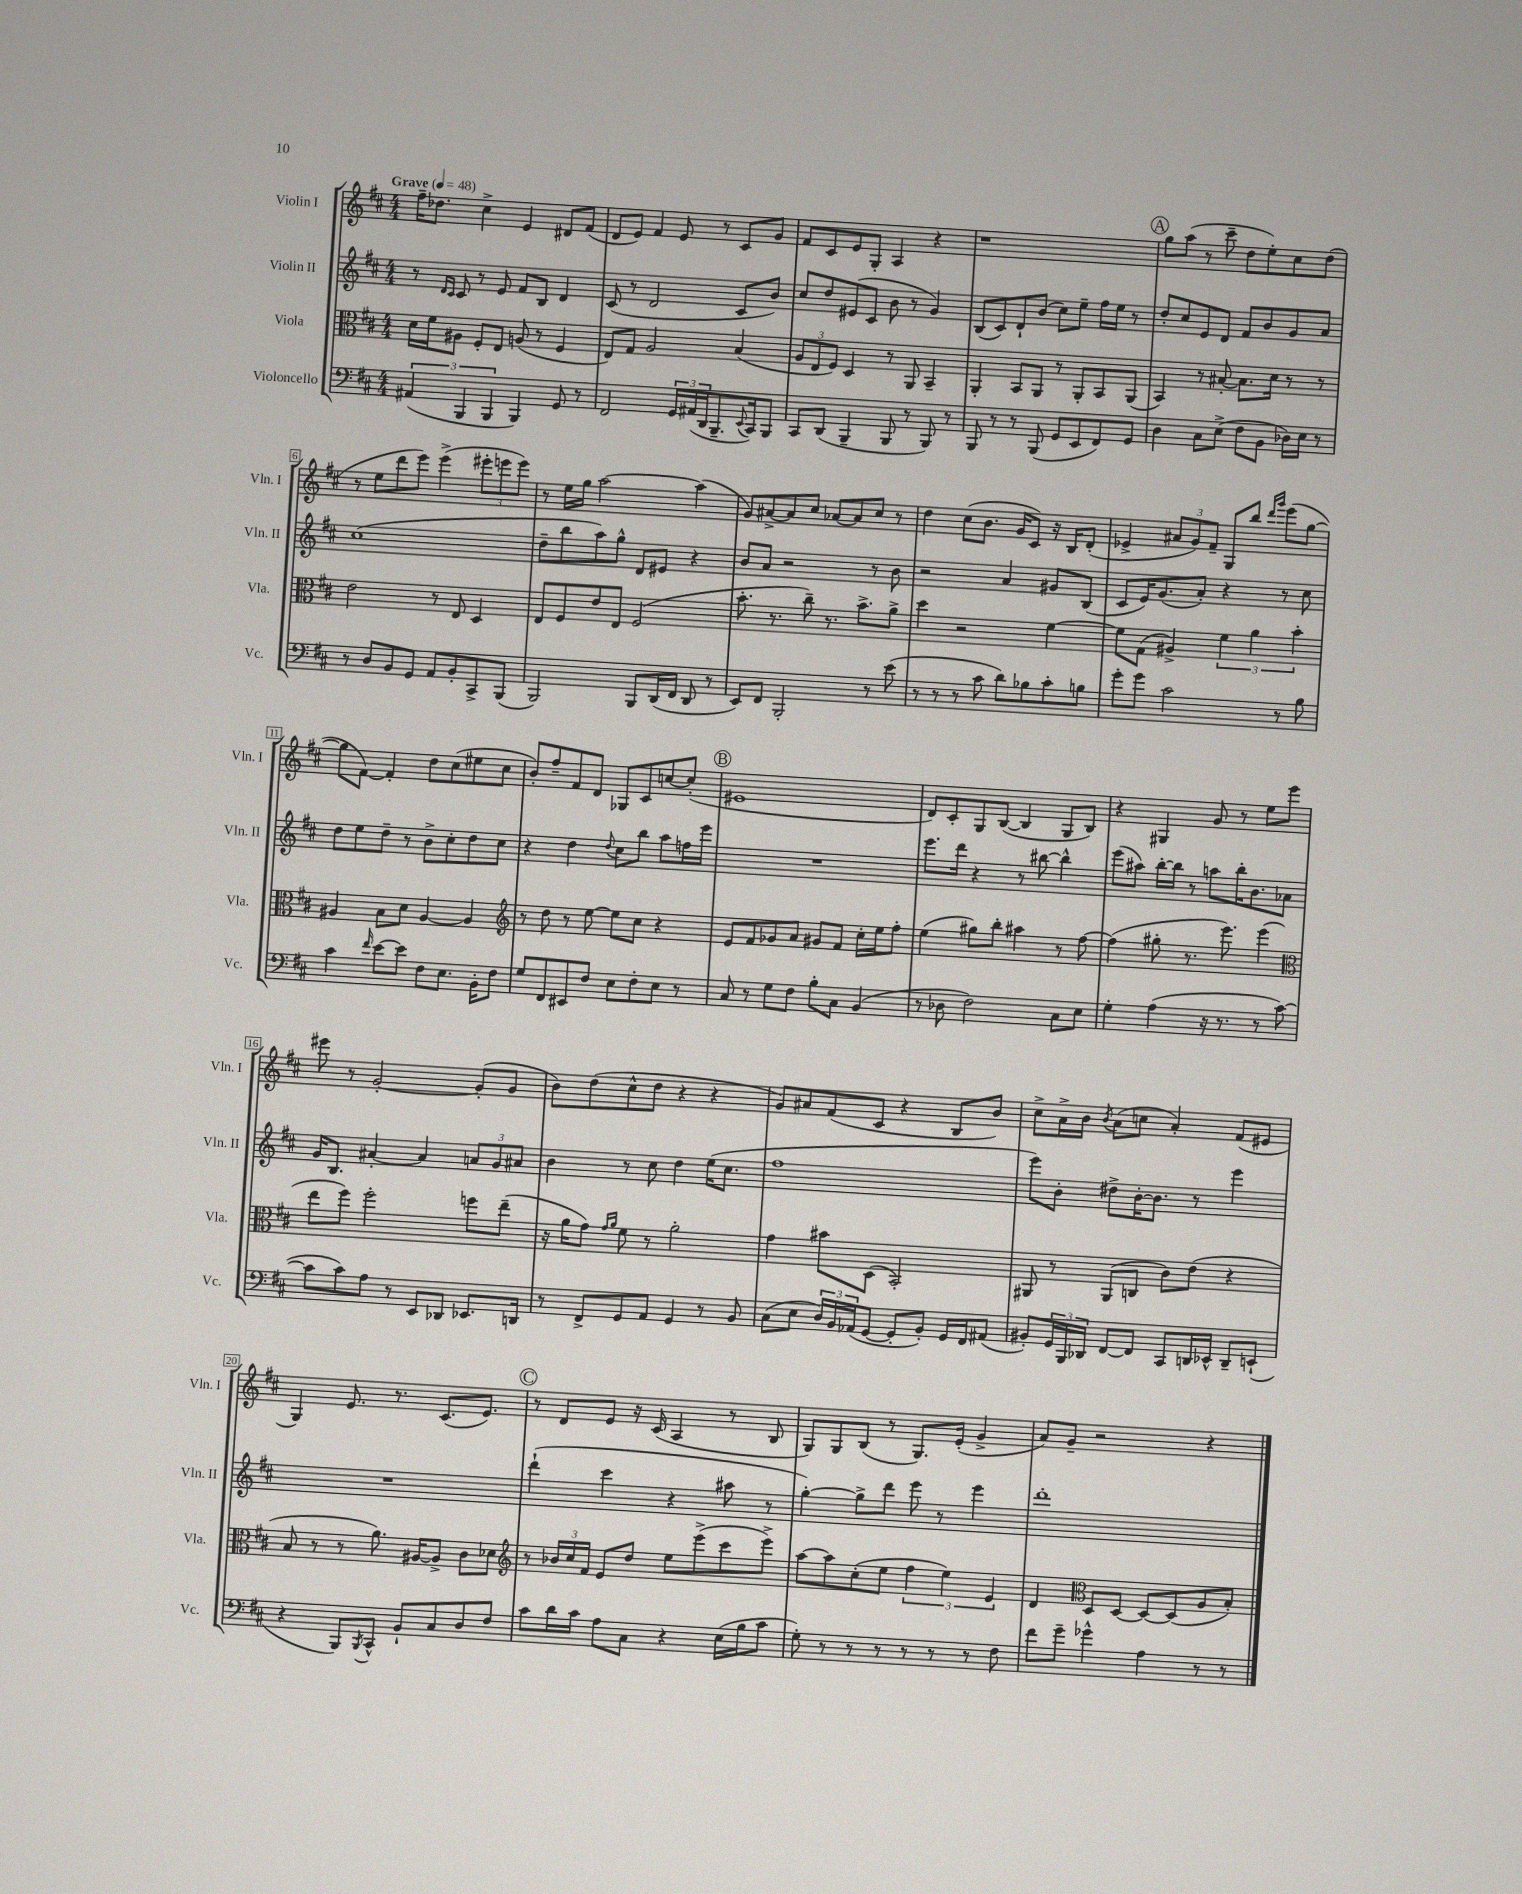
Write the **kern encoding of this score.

**kern	**kern	**kern	**kern
*staff4	*staff3	*staff2	*staff1
*clefF4	*clefC3	*clefG2	*clefG2
*k[f#c#]	*k[f#c#]	*k[f#c#]	*k[f#c#]
*M4/4	*M4/4	*M4/4	*M4/4
*MM48	*MM48	*MM48	*MM48
(6AA#/	16d\LL	8r	16ff#~\LK
.	16f#\J	.	8.dd-\J
.	.	16qqd/LL	.
.	.	16qqc#/JJ	.
.	8A#\J	8c#/	.
6BBB/	.	.	.
.	8F#'/L	8r	4cc#^\
6BBB/	.	.	.
.	8E/J	8e/	.
4BBB/)	(8A/	8f#/L	4e/
.	8r	8B/J	.
8GG/	4F#/	4d/	8d#/L
8r	.	.	(8f#/J
=	=	=	=
2FF#/	8E/L)	(8c#/	8d/L
.	8G/J	8r	8e/J)
.	2A/	2d/	4f#/
24GG/LL	.	.	8e/
(24AA#/	.	.	.
24DD/J	.	.	.
8.BBB~/	.	.	8r
.	(4B/	8c#/L	8c#/L
8qqEE/	.	.	.
16CC#/k)	.	.	.
8BBB/J	.	8b/J)	8g/J
=	=	=	=
8CC#/L	12A/L	8cc#/L	8f#/L
.	12E/	.	.
(8DD/J	.	8dd/	8c#/
.	12F#/J)	.	.
4BBB~/	4D/	(8e#/	8e/
.	.	8c#/J	8G'/J
8BBB/	8r	8b\	4A/
8r	8AA/	8r	.
8BBB/)	4BB~/	4g/)	4r
8r	.	.	.
=	=	=	=
8BBB/	4AA'/	(8B/L	1r
8r	.	8c#/)	.
8r	8BB/L	8d`/	.
(8BBB/	8AA/J	(8b/J	.
8GG/L	8r	8cc#\L)	.
8EE/	8AA'/L	8ee~\J	.
8FF#/)	8BB/	16ff#\LL	.
.	.	16ee\JJ	.
8GG/J	(8AA/J	8r	.
=	=	=	=
4D\	4BB/)	8dd'/L	8gg\L
.	.	8cc#/	(8aa\J
8C#\L	8r	8e/	8r
(8E^\J	[8B#'/	8d/J	8ccc#~\
8F#\L	8.B#\]L	8f#/L	8dd\L
8BB\J	.	8b/	8ee'\)
.	16d\Jk	.	.
16D-\LL)	8r	8g/	8cc#\
16E\JJ	.	.	.
8r	8r	8a/J	(8dd\J
=	=	=	=
8r	2e\	(1cc#	8r
8D/L	.	.	8ee\L
8BB/	.	.	8ddd\
8GG/J	.	.	8eee\J)
8AA/L	8r	.	(4eee^\
8BB'/	8E/	.	.
8CC#^/	4D/	.	12eee#'\L
.	.	.	12eee\
(8BBB/J	.	.	.
.	.	.	12eee\J)
=	=	=	=
2BBB/)	8E/L	8dd~\L	8r
.	8F#/	8bb\	16ee\LL
.	.	.	16gg\JJ
.	8e/	8aa\)	[2aa\
.	8E/J	8gg^^\J	.
8BBB/L	(2F#/	8d/L	.
(16DD/L	.	8e#/J	.
16FF#/JJ	.	.	.
8DD/	.	4r	(4aa\]
8r	.	.	.
=	=	=	=
8EE/L)	8.b'\	8b/L	8g/L)
8FF#/J	.	8a/J	[8a#^/
.	8.r	.	.
2BBB'/	.	2r	8a#/]
.	8cc#~\)	.	8cc#/J
.	8.r	.	[8a-/L
.	.	.	8a-/]
.	8.b^\L	.	.
8r	.	8r	8cc#/J
(8e\	8a^\J	8b\	8r
=	=	=	=
8r	4dd\	2r	4dd\
8r	.	.	.
8r	2r	.	(8cc#\L
8c#\	.	.	8.b\J
8d\L)	.	4a/	.
.	.	.	16g/LK
8B-\	.	.	8c#/J)
8c#'\	[4f#\	8g#/L	16r
.	.	.	16B/LK
8B\J	.	(8B/J	(8d'/J
=	=	=	=
8g'\L	8f#\]L	8c#/L	4e-^/
8g\J	(8G\J	16e/K)	.
.	.	(8.g/	.
2c#\	4A#^/)	.	12a#/L
.	.	.	12g/)
.	.	8a'/J)	.
.	.	.	12f#~/J
.	6f#\	4r	8G/L
.	.	.	8bb/J
.	6a\	.	.
.	.	.	16qqddd/LL
.	.	.	16qqggg/JJ
8r	.	8r	(8eee\L
.	6b'\	.	.
8B\	.	8cc#\	[8gg\J
=	=	=	=
4c#\	4A#/	8dd\L	8gg\]L
.	.	8ee\	[8f#\J)
16qqf#/	.	.	.
[8e\L	8B\L	8dd~\J	4f#'/]
8e\]J	8d\J	8r	.
8F#\L	[4A#/	8b^\L	8dd\L
8.E\J	.	8cc#'\	(8cc#\
.	4A#/]	8dd\	8ee#\
16BB'\LK	.	.	.
8F#\J	.	8cc#\J	8cc#\J
=	=	=	=
*	*clefG2	*	*
8G/L	8r	4r	8b'/L)
8FF#/	8dd\	.	8ff#~/
8EE#/	8r	4dd\	8f#/
8F#/J	[8ee\	.	8d/J
.	.	8qqdd/	.
8E\L	8ee\]L	8cc#\L	8G-/L
8F#'\	8cc#\J	8bb\J	8c#/
8E\J	4r	8aa\L	[8cc/
8r	.	16ff\L	(8cc'/]J
.	.	16eee\JJ	.
=	=	=	=
8C#/	8e/L	1r	1e#
8r	8f#/	.	.
8G\L	8g-/	.	.
8F#\J	8a/J	.	.
8B'\L	8g#/L	.	.
8C#\J	8f#/J	.	.
(4BB/	16cc#'\LL	.	.
.	16ee\J	.	.
.	8ff#'\J	.	.
=	=	=	=
8r	(4ee\	8.eee\L	8d/L)
8D-\	.	.	8c#'/
.	.	16ddd\Jk	.
2F#\)	8gg#\L)	4r	8G/
.	8bb'\J	.	([8B/J
.	4aa#\	8r	4B/]
.	.	[8bb#\	.
8C#\L	8r	4bb#^^\]	8G/L
8E\J	[8ff#\	.	8B/J)
=	=	=	=
4G'\	(4ff#\]	(8eee\L	4r
.	.	8aa#\J)	.
(4A\	8gg#'\	[16bb'\LL	4G#/
.	.	16bb\]JJ	.
.	8.r	8r	.
16r	.	8aa\L	8g/
8.r	8.eee\)	.	.
.	.	16bb'\K	8r
.	.	8.b\	.
8r	(4eee\	.	8ee\L
[8c#\	.	8a-\J	8eee\J
=	=	=	=
*	*clefC3	*	*
8c#\]L	8ee\L	16g/LK	8eee#\
.	.	8.B/J	.
8c#\)	8ff#\J)	.	8r
8A\J	2ff#'\	[4a#'/	[2g'/
8r	.	.	.
8EE/L	.	4a#/]	.
8DD-/J	.	.	.
8.EE-/L	8ff\L	12a/L	(8g'/]L
.	.	12g/	.
.	(8ee~\J	.	8g/J
.	.	12a#/J	.
16DD/Jk	.	.	.
=	=	=	=
8r	16r	4b\	8b\L)
.	16a\LK	.	.
8FF#^/L	8g\J)	.	(8dd\
.	16qqg/LL	.	.
.	16qqa/JJ	.	.
8GG/	8f#\	8r	8cc#^^\
8AA/J	8r	8cc#\	8dd\J
4GG/	2a'\	4dd\	4r
8r	.	(16ee\LK	4r
.	.	8.cc#\J	.
8BB/	.	.	.
=	=	=	=
(8C#\L	4g\	1ff#	8g/L)
8E\J	.	.	8a#/
24D/LL)	8b#\L	.	(8f#/
24BB/	.	.	.
(24AA-/J	.	.	.
[8GG/J	(8D\J	.	8c#/J
8GG'/]L	2BB'/)	.	4r
8BB'/J)	.	.	.
16GG/LL	.	.	8B/L
16FF#/J	.	.	.
(8AA#/J	.	.	8b/J)
=	=	=	=
8BB#'/L)	8AA#/	8eee\L)	8cc#^\L
24GG/L	8r	8b'\J	16a^\L
24BBB/	.	.	.
.	.	.	16b\JJ
24DD-/JJ	.	.	.
.	.	.	8qb/
[8FF#/L	(8AA#/L	8dd#^\L	(8a\L
8FF#/]J	8C/J	[16b'\K	8cc\J
.	.	8.b\]J	.
8CC#/L	8c#\L)	.	4a'/)
16DD/L	(8e\J	8r	.
16EE-^^/JJ	.	.	.
8DD~/L	4r	4eee\	(8f#/L
(8EE`/J	.	.	8e#/J
=	=	=	=
4r	8B/	1r	4G/)
.	8r	.	.
8BBB/L)	8r	.	8.e/
8qBBB/	.	.	.
8CC#^^/J	8.a\)	.	.
.	.	.	8.r
8BB`/L	.	.	.
.	[16A#/LK	.	.
8C#/	8A#^/]J	.	(8.c#/L
8D/	8c#\L	.	.
.	.	.	8.e/J)
8F#/J	8d-\J	.	.
=	=	=	=
*	*clefG2	*	*
8c#\L	8r	(4ddd`\	8r
16d\L	24b-/LL	.	8d/L
.	24cc#/	.	.
16c#\JJ	.	.	.
.	24f#/JJ	.	.
8A\L	8e/L	4ccc#\	8e/J
8C#\J	8dd/J	.	16r
.	.	.	(16c#/
4r	8ee\L	4r	4A/
.	(8eee^\	.	.
(16E\LL	8ccc#\	8aa#\	8r
16B\J	.	.	.
8c#\J	8eee^\J)	8r	8B/
=	=	=	=
8G'\)	[8aa\L	[4gg'\)	8G/L)
8r	8aa\]	.	8G/
8r	(8cc#'\	8gg^\]L	(8B/J
8r	8ee\J	8ddd\J	8r
8r	6ff#\	8eee\	8.G/L)
8r	.	8r	.
.	6ee\)	.	.
.	.	.	(16e'/Jk
8r	.	4eee\	4g^/
.	6e/	.	.
8F#\	.	.	.
=	=	=	=
8f#\L	4d/	1ddd'	8a/L)
8g~\J	.	.	8g~/J
*	*clefC3	*	*
4g-^^\	8D/L	.	2r
.	[8D/J	.	.
4A\	8D/_L	.	.
.	(8D/]	.	.
8r	8A/	.	4r
8r	8B'/J)	.	.
==	==	==	==
*-	*-	*-	*-
